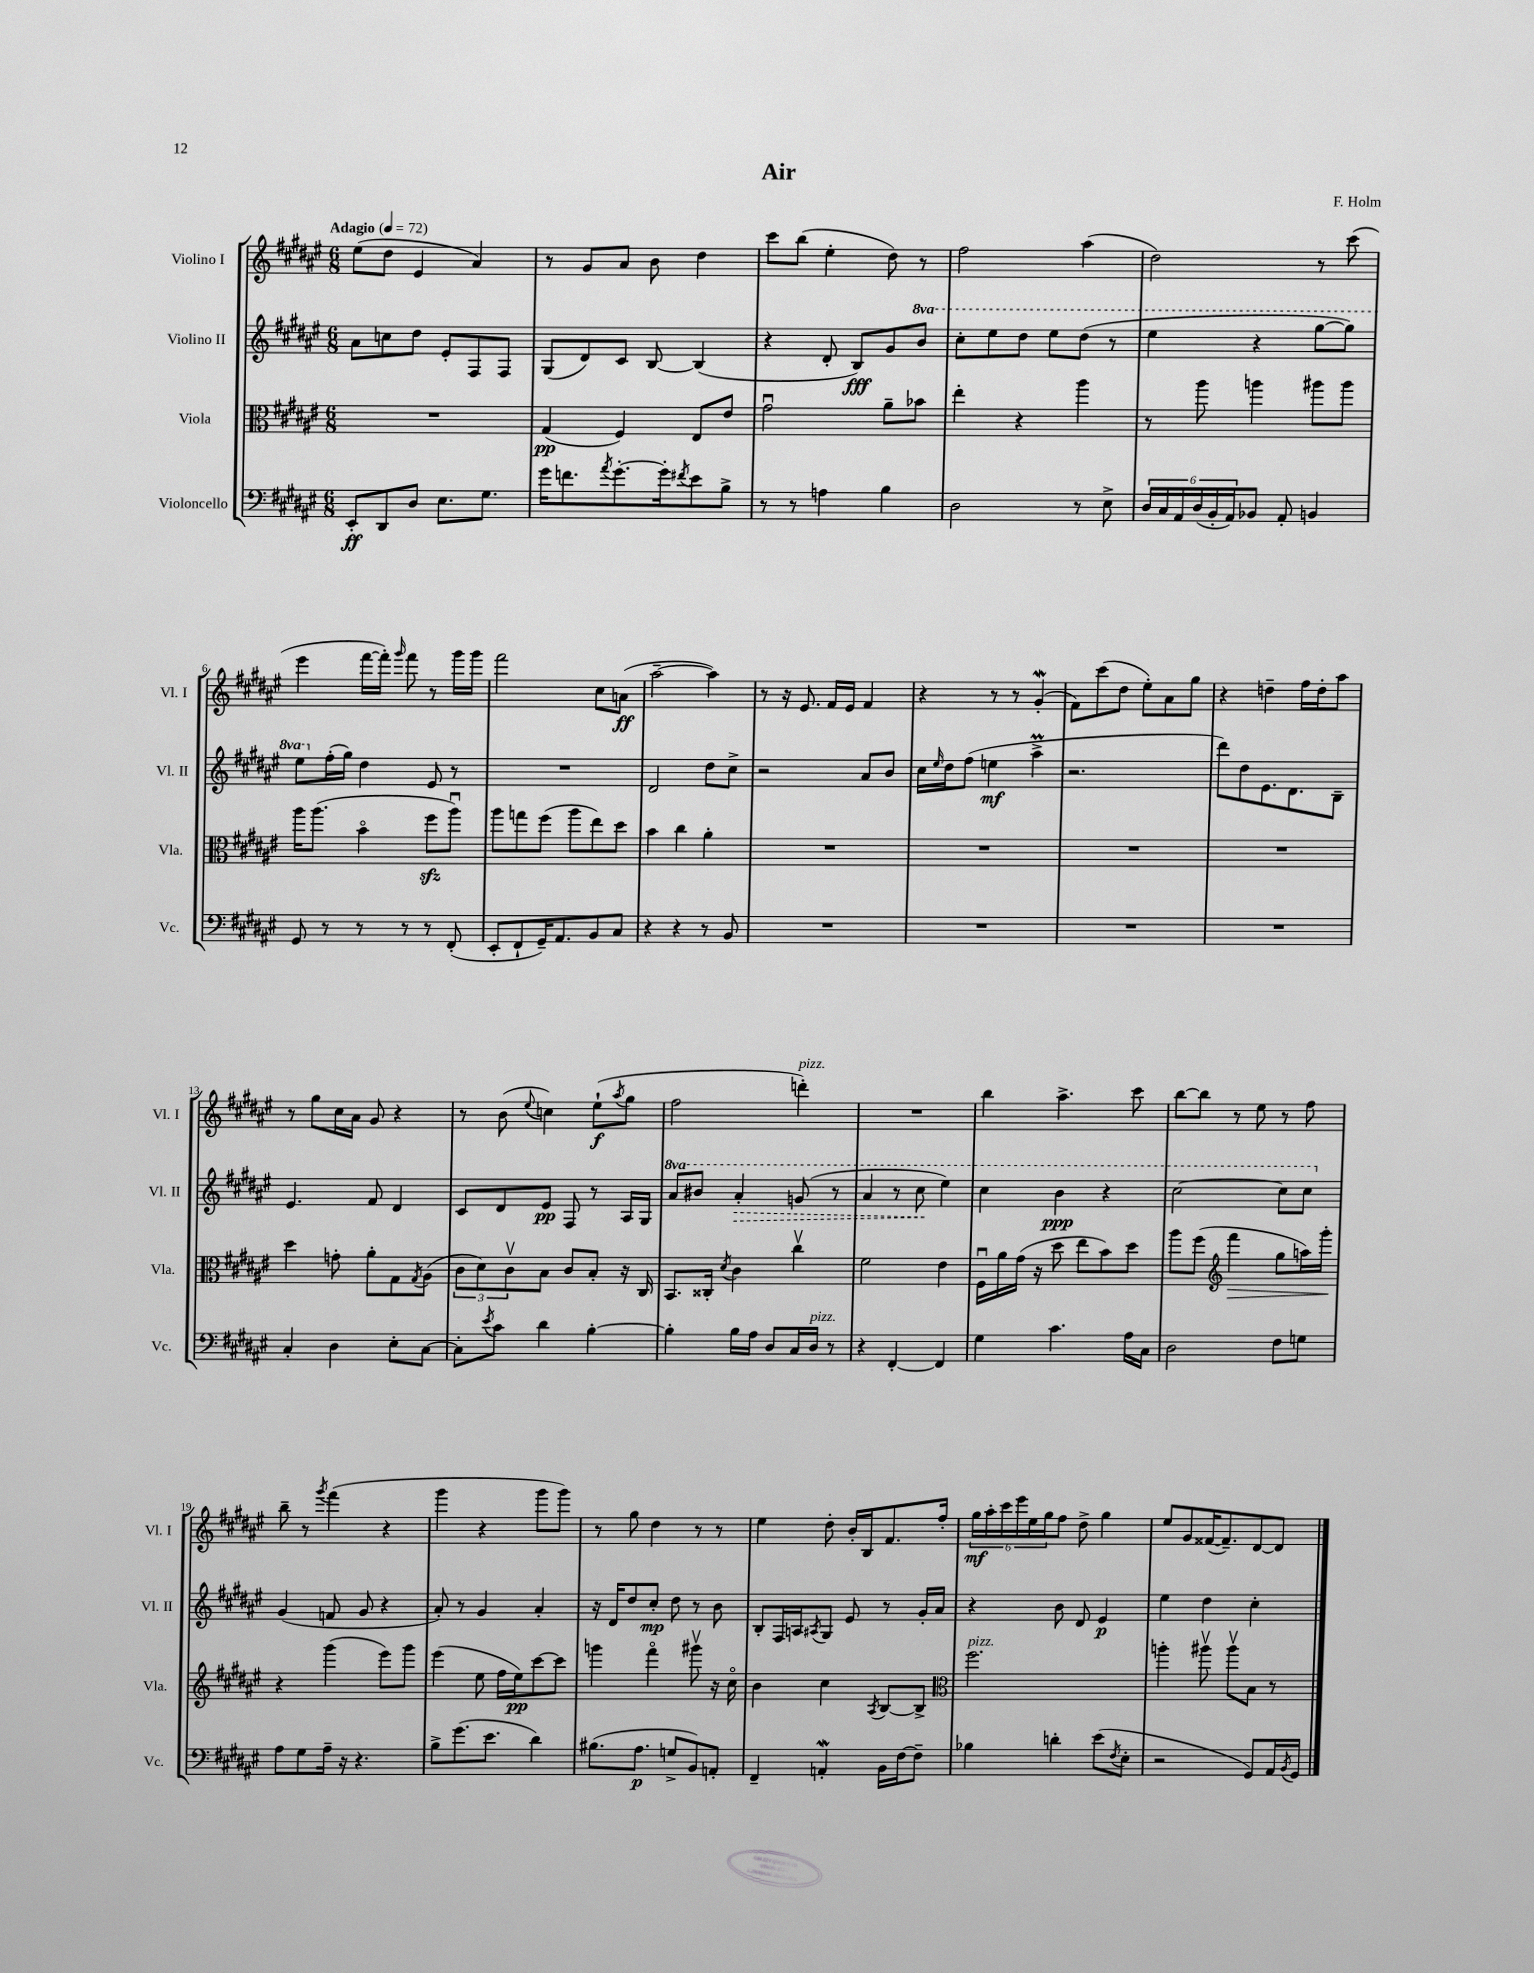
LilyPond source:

\header { title = "Air" composer = "F. Holm" }
<<
\new StaffGroup <<
\new Staff = "s0" \with { instrumentName = "Violino I" shortInstrumentName = "Vl. I" } {
    \clef treble \key fis \major \numericTimeSignature \time 6/8 \tempo "Adagio" 4 = 72
    eis''8( dis''8 eis'4 ais'4) |
    r8 gis'8 ais'8 b'8 dis''4 |
    cis'''8 b''8( eis''4-. dis''8) r8 |
    fis''2 ais''4( |
    dis''2) r8 cis'''8( |
    eis'''4 fis'''16~ fis'''16-.) \grace { gis'''16 } fis'''8 r8 gis'''16 gis'''16 |
    fis'''2 cis''8 a'8\ff( |
    ais''2~-- ais''4) |
    r8 r16 eis'8. fis'16 eis'16 fis'4 |
    r4 r8 r8 gis'4-.\mordent( |
    fis'8) cis'''8( dis''8 eis''8-.) ais'8 gis''8 |
    r4 d''4-- fis''16 d''16-. ais''8 |
    r8 gis''8 cis''16 ais'16 gis'8 r4 |
    r8 b'8( \appoggiatura { eis''8 } c''4) eis''8-!\f( \acciaccatura { ais''8 } gis''8 |
    fis''2 d'''4-.^\markup { \italic "pizz." }) |
    R2. |
    b''4 ais''4.-> cis'''8 |
    b''8~ b''8 r8 eis''8 r8 fis''8 |
    b''8-- r8 \acciaccatura { gis'''8 } fis'''4( r4 |
    gis'''4 r4 gis'''8 gis'''8) |
    r8 gis''8 dis''4 r8 r8 |
    eis''4 dis''8-. b'16-. b16 fis'8. fis''16-. |
    \tuplet 6/4 { gis''16\mf ais''16-. cis'''16 eis'''16 eis''16 gis''16 } fis''8 dis''8-> gis''4 |
    eis''8 gis'8 fisis'16~( fisis'8.--) dis'8~ dis'8 \bar "|." |
}
\new Staff = "s1" \with { instrumentName = "Violino II" shortInstrumentName = "Vl. II" } {
    \clef treble \key fis \major \numericTimeSignature \time 6/8 \set Staff.ottavationMarkups = #ottavation-simple-ordinals
    ais'8 c''8 dis''8 eis'8-. fis8 fis8 |
    gis8( dis'8) cis'8 b8~ b4( |
    r4 dis'8-. b8\fff) gis'8 \ottava #1 b''8 |
    cis'''8-. eis'''8 dis'''8 eis'''8 dis'''8( r8 |
    eis'''4 r4 gis'''8~ gis'''8) |
    eis'''8 \ottava #0 fis''16-.( gis''16) dis''4 eis'8 r8 |
    R2. |
    dis'2 dis''8 cis''8-> |
    r2 ais'8 b'8 |
    cis''16 \grace { eis''16 } dis''16 fis''8( e''4\mf ais''4->\prall |
    r2. |
    dis'''8) dis''8 eis'8. dis'8. b8-- |
    eis'4. fis'8 dis'4 |
    cis'8 dis'8 eis'8\pp fis8 r8 ais16 gis16 |
    \ottava #1 ais''8 bis''8 \once \override Hairpin.style = #'dashed-line ais''4-.\> g''8( r8 |
    ais''4 r8 cis'''8\! eis'''4) |
    cis'''4 b''4\ppp r4 |
    cis'''2~ cis'''8 cis'''8 \ottava #0 |
    gis'4( f'8 gis'8 r4 |
    ais'8-.) r8 gis'4 ais'4-. |
    r16 dis'16 dis''8 cis''8-.\mp dis''8 r8 b'8 |
    b8-. fis16 a16 \acciaccatura { ais8 } gis8 eis'8 r8 gis'16-. ais'16 |
    r4 b'8 dis'8 eis'4\p |
    eis''4 dis''4 cis''4-. \bar "|." |
}
\new Staff = "s2" \with { instrumentName = "Viola" shortInstrumentName = "Vla." } {
    \clef alto \key fis \major \numericTimeSignature \time 6/8
    R2. |
    gis4\pp( fis4) eis8 eis'8 |
    gis'2\downbow ais'8-- bes'8 |
    eis''4-. r4 ais''4 |
    r8 ais''8 a''4 ais''8 ais''8 |
    ais''16 ais''8.( b'4\flageolet fis''8\sfz ais''8\downbow) |
    ais''8 g''8 fis''8( ais''8 eis''8) dis''8 |
    b'4 cis''4 ais'4-. |
    R2. |
    R2. |
    R2. |
    R2. |
    dis''4 g'8-. ais'8-. gis8 \acciaccatura { gis8 } ais8( |
    \tuplet 3/2 { cis'8 dis'8) cis'8\upbow } b8 cis'8 b8-. r16 cis16 |
    b,8. cisis16-. \acciaccatura { dis'8 } cis'4 cis''4\upbow |
    fis'2 eis'4 |
    fis16\downbow ais'16 gis'16( r16 dis''8 eis''8 b'8) dis''8 |
    ais''8 fis''8( \clef treble fis'''4\> gis''8 a''16) gis'''16-.\! |
    r4 gis'''4( eis'''8) gis'''8 |
    eis'''4( eis''8 fis''16 eis''16\pp) cis'''8~ cis'''8 |
    g'''4 fis'''4\flageolet gis'''8\upbow r16 cis''16\flageolet |
    b'4 cis''4 \acciaccatura { ais8 } b8~ b8-> |
    \clef alto fis''2.^\markup { \italic "pizz." } |
    a''4-. ais''8\upbow ais''8\upbow b8 r8 \bar "|." |
}
\new Staff = "s3" \with { instrumentName = "Violoncello" shortInstrumentName = "Vc." } {
    \clef bass \key fis \major \numericTimeSignature \time 6/8
    eis,8-.\ff dis,8 dis8 eis8. gis8. |
    gis'16 f'8. \acciaccatura { ais'8 } gis'8.~-. gis'16-. \acciaccatura { fis'8 } eis'8 b8-> |
    r8 r8 a4 b4 |
    dis2 r8 eis8-> |
    \tuplet 6/4 { dis16 cis16 ais,16 dis16( b,16-. ais,16) } bes,8 ais,8-. b,4 |
    gis,8 r8 r8 r8 r8 fis,8-.( |
    eis,8-. fis,8-! gis,16--) ais,8. b,8 cis8 |
    r4 r4 r8 b,8 |
    R2. |
    R2. |
    R2. |
    R2. |
    cis4-. dis4 eis8-. cis8~ |
    cis8-. \acciaccatura { eis'8 } cis'8 dis'4 b4~-. |
    b4-. b16 ais16 dis8 cis16 dis16^\markup { \italic "pizz." } r8 |
    r4 fis,4~-. fis,4 |
    gis4 cis'4. ais16 cis16 |
    dis2 fis8 g8 |
    ais8 gis8 ais16-- r16 r4. |
    b8-> gis'8.( eis'8. dis'4) |
    bis8.( ais8.\p g8-> b,8) a,8-. |
    fis,4-- a,4-.\mordent b,16 fis16~ fis8-- |
    bes4 d'4-. eis'8( \acciaccatura { fis8 } eis8-. |
    r2 gis,8) ais,16 \acciaccatura { b,8 } gis,16 \bar "|." |
}
>>
>>
